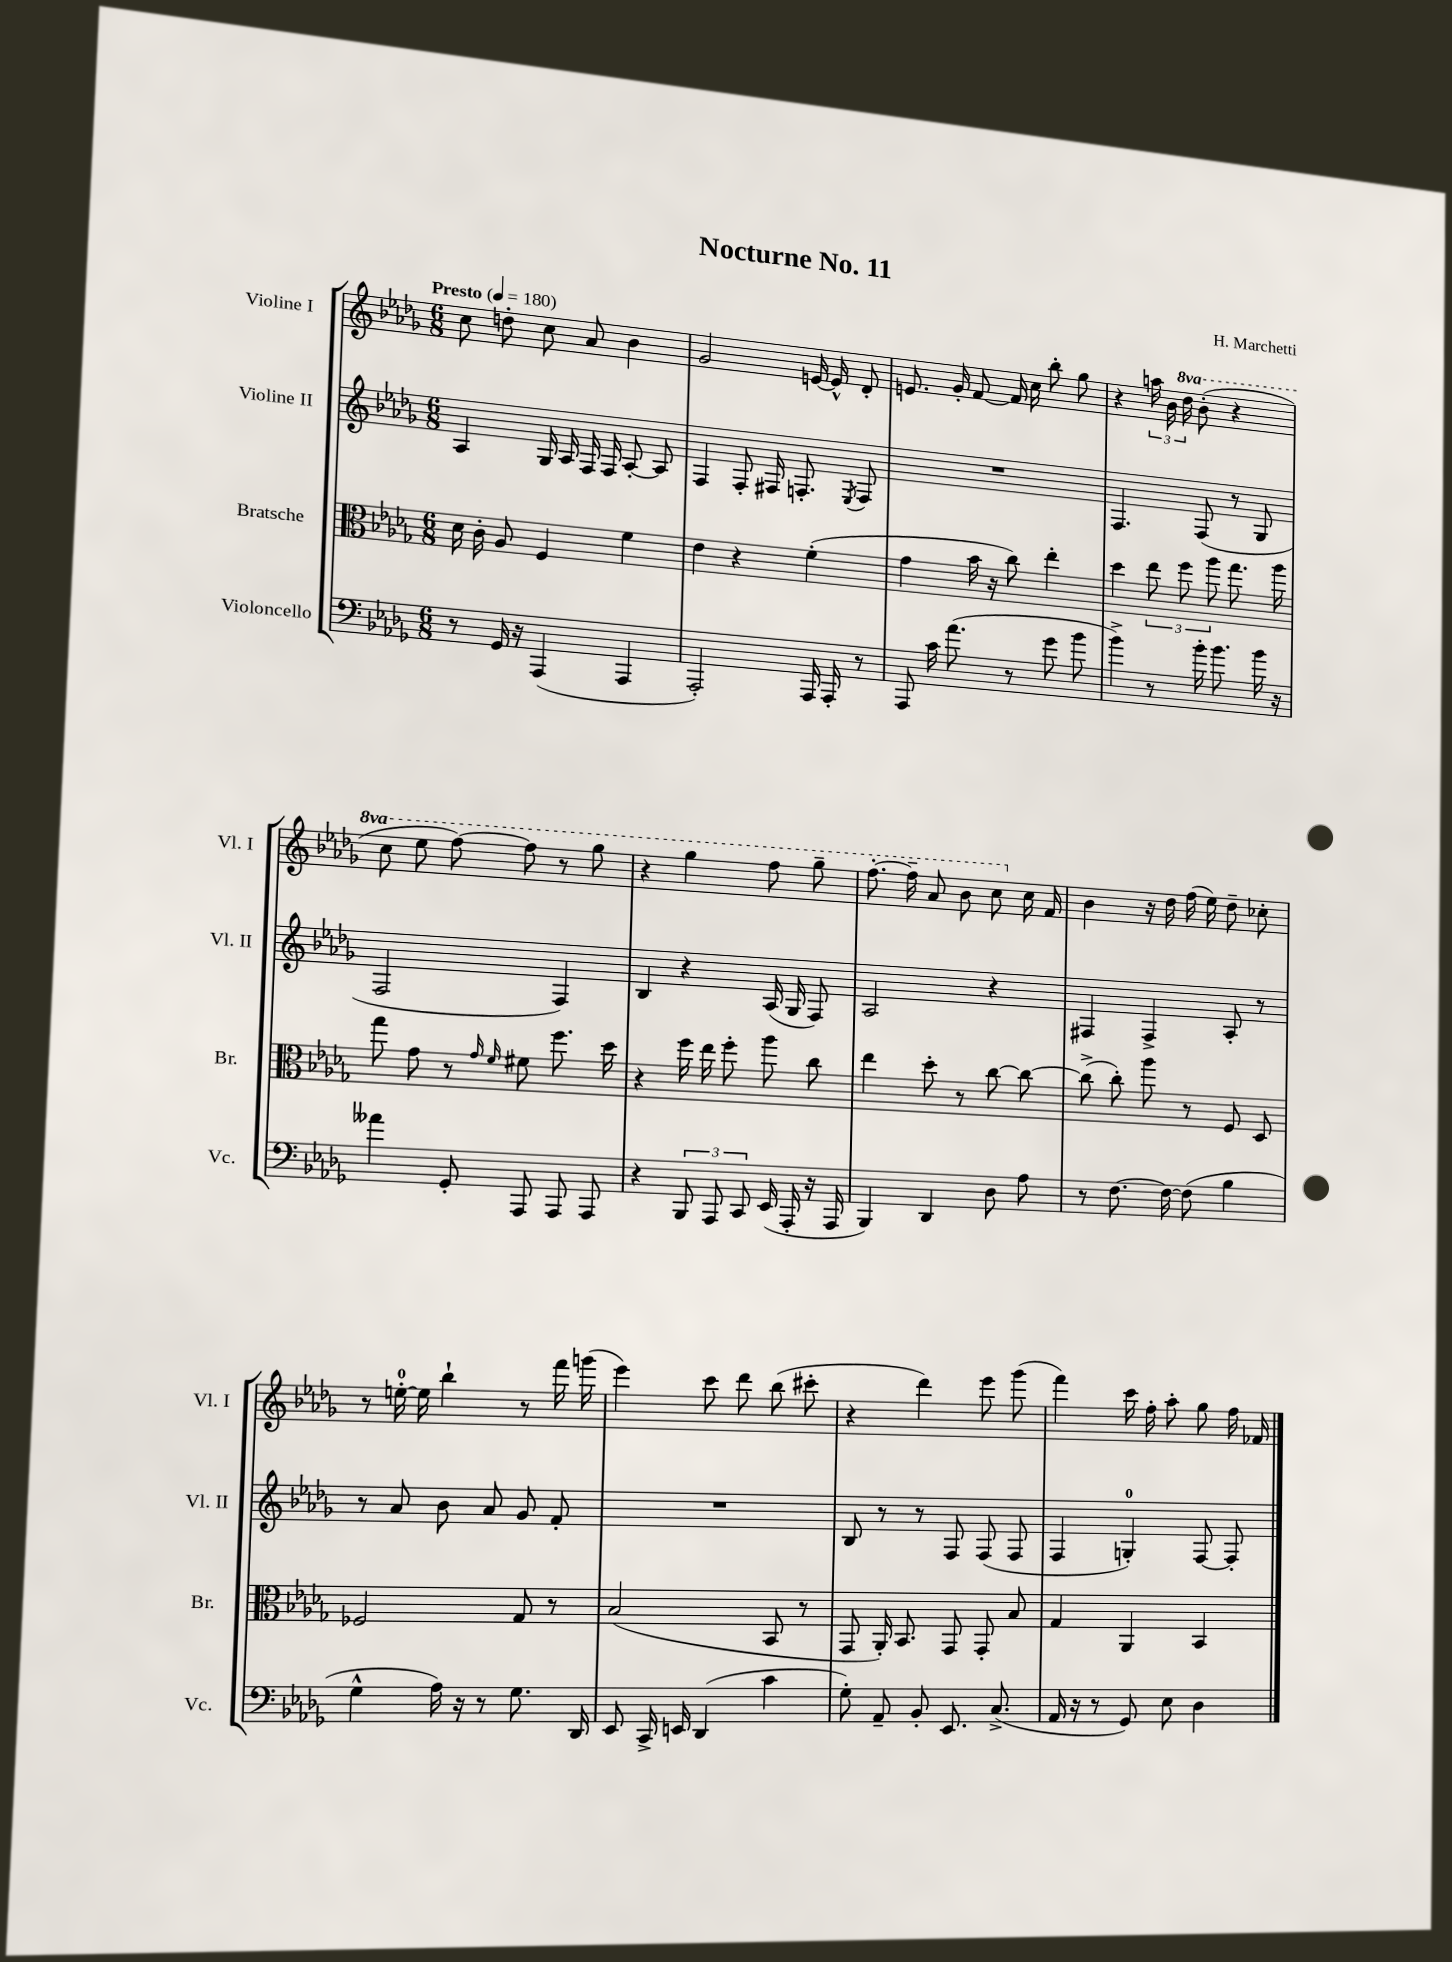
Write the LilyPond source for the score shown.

\header { title = "Nocturne No. 11" composer = "H. Marchetti" }
<<
\new StaffGroup <<
\new Staff = "s0" \with { instrumentName = "Violine I" shortInstrumentName = "Vl. I" } {
    \clef treble \key des \major \numericTimeSignature \time 6/8 \set Staff.ottavationMarkups = #ottavation-simple-ordinals \tempo "Presto" 4 = 180
    \autoBeamOff c''8 d''8-. c''8 aes'8 bes'4 |
    ges'2 e'16~ e'16-^ des'8-. |
    e'8. ges'16-. f'8~ f'16 c''16 bes''8-. ges''8 |
    r4 \tuplet 3/2 { a''16 bes'16 \ottava #1 des'''16 } bes''8-.( r4 |
    c'''8 ees'''8 f'''8~) f'''8 r8 ges'''8 |
    r4 ges'''4 f'''8 ges'''8-- |
    f'''8.~-. f'''16-- aes''8 bes''8 c'''8 \ottava #0 c''16 f'16 |
    bes'4 r16 des''16 f''16( ees''16) des''8-- ces''8-. |
    r8 e''16-0~-. e''16 bes''4-! r8 f'''16 g'''16( |
    ees'''4) c'''8 des'''8 bes''8( cis'''8-. |
    r4 des'''4) ees'''8 ges'''8( |
    f'''4) c'''16 f''16-. aes''8-. ges''8 f''16 fes'16 \bar "|." |
}
\new Staff = "s1" \with { instrumentName = "Violine II" shortInstrumentName = "Vl. II" } {
    \clef treble \key des \major \numericTimeSignature \time 6/8
    \autoBeamOff aes4 ges16 aes16 f16 f16 aes8~-. aes8 |
    f4 f8-. fis16 f8.-. \acciaccatura { ees8 } f8 |
    R2. |
    f4. f8( r8 ges8 |
    f2 f4) |
    bes4 r4 aes16( ges16 f8) |
    aes2 r4 |
    fis4 fis4-> aes8-. r8 |
    r8 aes'8 bes'8 aes'8 ges'8 f'8-. |
    R2. |
    bes8 r8 r8 f8 f8( f8 |
    f4 g4-0-.) f8~ f8-. \bar "|." |
}
\new Staff = "s2" \with { instrumentName = "Bratsche" shortInstrumentName = "Br." } {
    \clef alto \key des \major \numericTimeSignature \time 6/8
    \autoBeamOff des'16 c'16-. aes8 f4 f'4 |
    ees'4 r4 f'4-.( |
    ges'4 bes'16 r16 c''8) ees''4-. |
    des''4 \tuplet 3/2 { ees''8 f''8 aes''8 } ges''8. aes''16 |
    ges''8 ges'8 r8 \grace { ges'16 f'16 } fis'8 f''8. des''16 |
    r4 f''16 ees''16 f''8-. aes''8 c''8 |
    ees''4 des''8-. r8 c''8~ c''8~ |
    c''8->( c''8-.) aes''8 r8 f8 des8 |
    fes2 ges8 r8 |
    bes2( bes,8 r8 |
    ges,8 aes,16-.) bes,8. ges,8 ges,8-. bes8 |
    ges4 aes,4 bes,4 \bar "|." |
}
\new Staff = "s3" \with { instrumentName = "Violoncello" shortInstrumentName = "Vc." } {
    \clef bass \key des \major \numericTimeSignature \time 6/8
    \autoBeamOff r8 ges,16 r16 aes,,4( aes,,4 |
    aes,,2-.) aes,,16 aes,,16-. r8 |
    aes,,8 c'16 aes'8.( r8 ges'8 bes'8 |
    bes'4->) r8 bes'16-. bes'8. bes'16 r16 |
    aeses'4 ges,8-. aes,,8 aes,,8 aes,,8 |
    r4 \tuplet 3/2 { bes,,8 aes,,8 c,8 } ees,16( aes,,16-. r16 aes,,16 |
    bes,,4) des,4 des8 aes8 |
    r8 f8.~ f16~ f8( bes4 |
    ges4-^ aes16) r16 r8 ges8. des,16 |
    ees,8 c,16-> e,16 des,4( c'4 |
    ges8-.) aes,8-- bes,8-. ees,8. c8.->( |
    aes,16 r16 r8 ges,8) ees8 des4 \bar "|." |
}
>>
>>
\layout { \context { \Score \remove "Bar_number_engraver" } }
